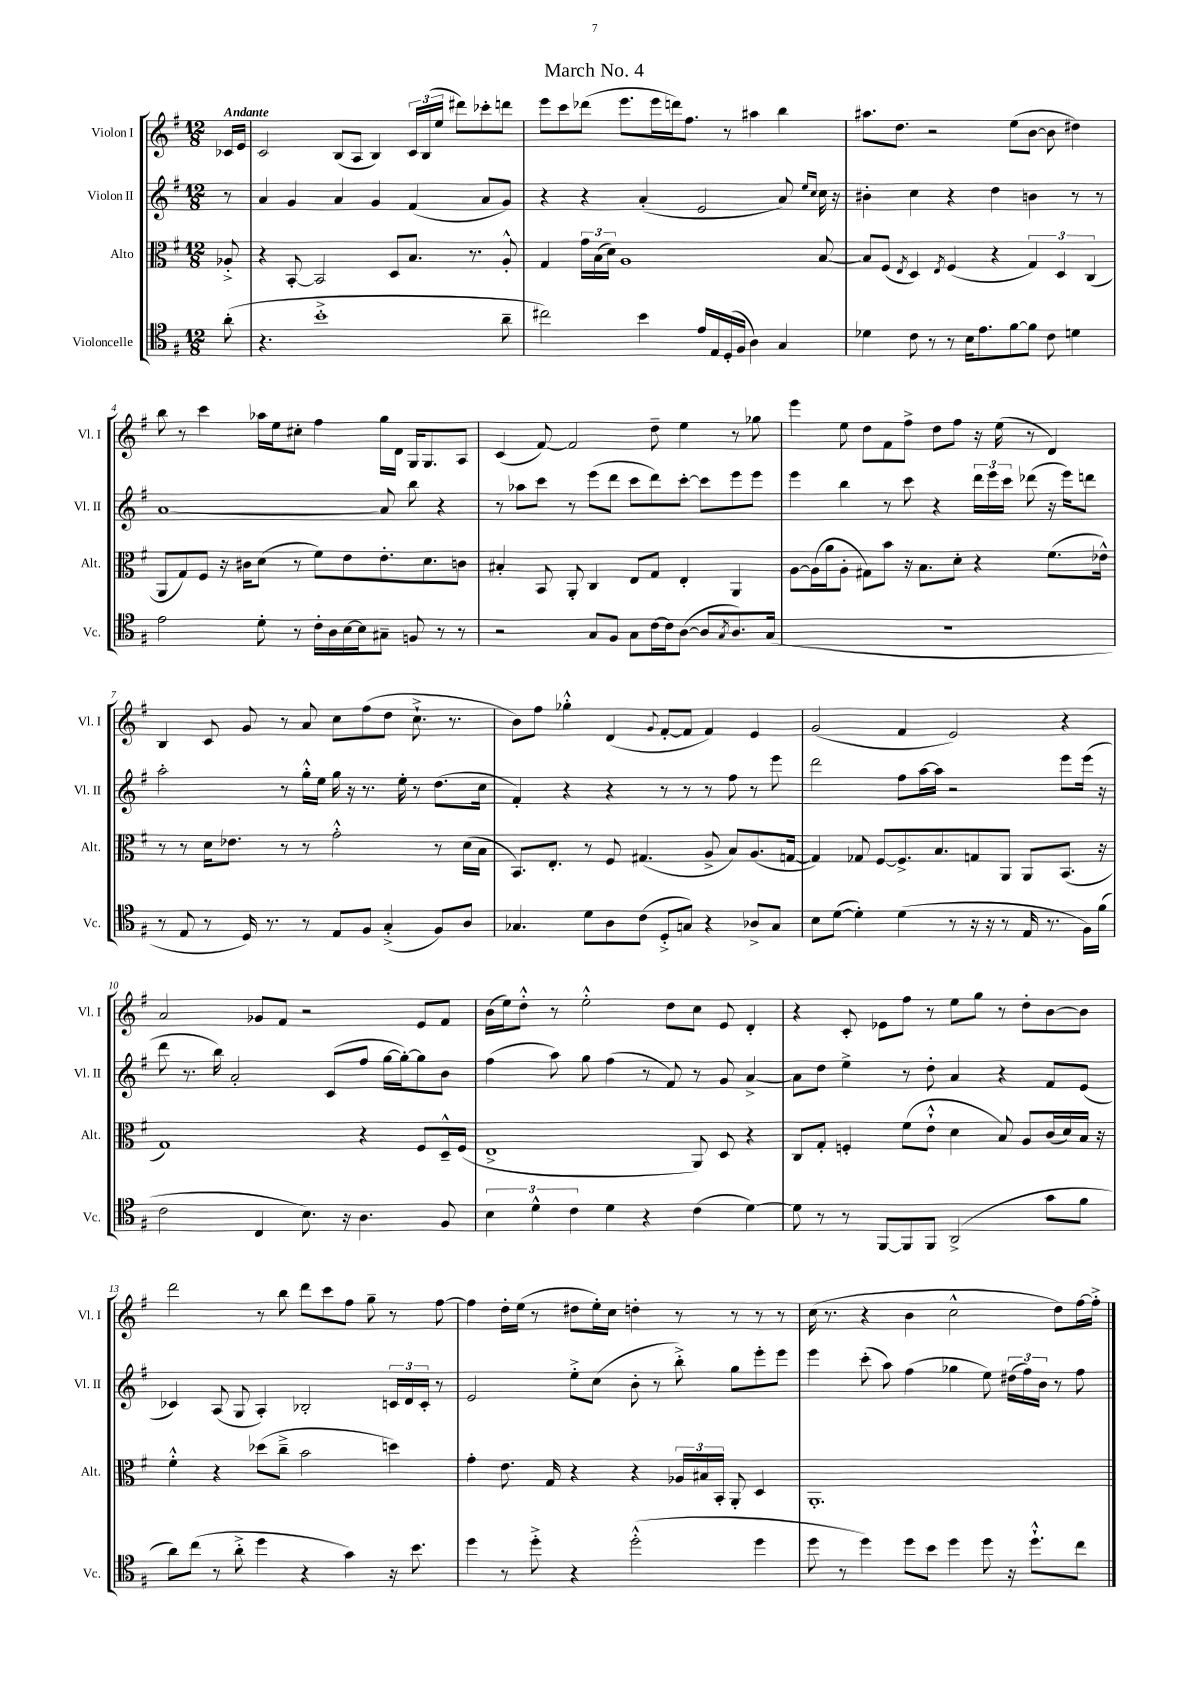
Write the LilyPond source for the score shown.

\header { title = "March No. 4" }
<<
\new StaffGroup <<
\new Staff = "s0" \with { instrumentName = "Violon I" shortInstrumentName = "Vl. I" } {
    \clef treble \key g \major \numericTimeSignature \time 12/8 \partial 8 \tempo "Andante"
    ces'16 e'16 |
    c'2 b8( a8 b4) \tuplet 3/2 { c'16 b16( e''16 } dis'''8) ces'''8-. d'''8 |
    e'''8 c'''8 des'''8( e'''8. e'''16 d'''16) fis''8. r8 ais''4 b''4 |
    ais''8. d''8. r2 e''8( b'8~ b'8 dis''4) |
    b''8 r8 c'''4 aes''16 e''16 cis''8-. fis''4 g''16 d'16 g16 g8. a8 |
    c'4( fis'8~) fis'2 d''8-- e''4 r8 ges''8 |
    e'''4 e''8 d''8 fis'8 fis''8-> d''8 fis''8 r16 e''16( r8 d'4) |
    b4 c'8 g'8 r8 a'8 c''8 fis''8( d''8 c''8.-!-> r8. |
    b'8) fis''8 ges''4-.-^ d'4( \appoggiatura { g'8 } fis'8~-. fis'8 fis'4) e'4 |
    g'2( fis'4 e'2) r4 |
    a'2 ges'8 fis'8 r2 e'8 fis'8 |
    b'16( e''16) d''8-.-^ r8 e''2-.-^ d''8 c''8 e'8 d'4-. |
    r4 c'8-. ees'8 fis''8 r8 e''8 g''8 r8 d''8-. b'8~ b'8 |
    d'''2 r8 b''8 d'''8 c'''8 fis''8 g''8-- r8 fis''8~ |
    fis''4 d''16-. e''16( r8 dis''8 e''16-.) c''16 d''4-. r8 r8 r8 r8 |
    c''16( r8. r4 b'4 c''2-^ d''8) fis''16~ fis''16-.-> \bar "|." |
}
\new Staff = "s1" \with { instrumentName = "Violon II" shortInstrumentName = "Vl. II" } {
    \clef treble \key g \major \numericTimeSignature \time 12/8 \partial 8
    r8 |
    a'4 g'4 a'4 g'4 fis'4( a'8 g'8) |
    r4 r4 a'4-.( e'2 a'8) \grace { e''16 c''16 } c''16 r16 |
    bis'4-. c''4 r4 d''4 b'4 r8 r8 |
    a'1~ a'8 b''8 r4 |
    r8 aes''8 c'''8 r8 e'''8( d'''8 c'''8 d'''8) c'''8~-. c'''8 e'''8 e'''8 |
    e'''4 b''4 r8 c'''8 r4 \tuplet 3/2 { d'''16 e'''16 c'''16 } des'''8( r16 e'''16) d'''8 |
    a''2-. r8 g''16-.-^ e''16 g''16 r16 r8. e''16-. r8 d''8.( c''16 |
    fis'4-.) r4 r4 r8 r8 r8 fis''8 r8 e'''8 |
    d'''2 fis''8 a''16~ a''16 r2 e'''8 e'''16( r16 |
    d'''8 r8. b''16) a'2-. c'8( fis''8 g''16~ g''16~-.) g''8 b'8 |
    fis''4( a''8) g''8 fis''4( r8 fis'8) r8 g'8 a'4~-> |
    a'8 d''8 e''4-> r8 d''8-. a'4 r4 fis'8 e'8( |
    ces'4) a8( g8 a4-.) bes2-. \tuplet 3/2 { c'16 d'16 c'16-. } r8 |
    e'2 e''8-.-> c''8( b'8-. r8 b''8-.->) g''8 e'''8-. e'''8 |
    e'''4 c'''8-.( a''8) fis''4( ges''4 e''8) \tuplet 3/2 { dis''16( fis''16) b'16 } r8 fis''8 \bar "|." |
}
\new Staff = "s2" \with { instrumentName = "Alto" shortInstrumentName = "Alt." } {
    \clef alto \key g \major \numericTimeSignature \time 12/8 \partial 8
    aes8-.-> |
    r4 b,8~-. b,2 d8 b8. r8. a8-.-^ |
    g4 \tuplet 3/2 { g'16 b16( d'16) } a1 b8~ |
    b8 fis8( \acciaccatura { e8 } d4) \acciaccatura { e8 } fis4( r4 \tuplet 3/2 { g4) d4 c4( } |
    a,8 g8) fis8 r16 cis'16 d'8( r8 fis'8) e'8 e'8.-. d'8. c'8 |
    bis4-. b,8 a,8-. c4 e8 g8 e4-. a,4 |
    a8~ a16( a'16 a8-. gis8) b'8 r16 b8. d'8-. r4 fis'8.( ees'16-^) |
    r8 r8 d'16 ees'8. r8 r8 g'2-.-^ r8 d'16( b16 |
    b,8.) e8.-. r8 fis8 gis4.( a8-> b8) a8.( g16~ |
    g4) ges8 fis8~ fis8.-> b8. g8 a,8 a,8 b,8.( r16 |
    g1) r4 fis8 d16---^ fis16( |
    e1-> a,8) d8 r4 |
    c8 g8-. f4-. fis'8( e'8-!-^ d'4 b8) a8 c'16( d'16) b16 r16 |
    fis'4-.-^ r4 des''8( c''8---> b'2 d''4) |
    g'4-. e'8. g16 r4 r4 \tuplet 3/2 { aes16 bis16 b,16-. } a,8-. d4 |
    a,1.-. \bar "|." |
}
\new Staff = "s3" \with { instrumentName = "Violoncelle" shortInstrumentName = "Vc." } {
    \clef tenor \key g \major \numericTimeSignature \time 12/8 \partial 8
    a'8-.( |
    r4. b'1-.-> a'8-- |
    cis''2) b'4 e'16 e16 d16-.( fis16 a4) g4 |
    des'4 c'8 r8 r8 b16 e'8. fis'8~ fis'8 c'8 d'4 |
    e'2 d'8-. r8 c'16-. a16 b16~ b16 gis8-- f8 r8 r8 |
    r2 g8 fis8 g8 c'16~ c'16 a8~( a8 \acciaccatura { g8 } a8.) g16( |
    R1. |
    r8 e8 r8 d16) r8. r8 e8 fis8 g4-.->( fis8) a8 |
    ges4. d'8 a8 c'8( d8-.-> g8) r4 aes8-> g8 |
    b8 d'8~( d'4-.) d'4( r8 r16 r16 r8 e16 r8. fis16) fis'16( |
    c'2 c4 b8.) r16 a4. fis8 |
    \tuplet 3/2 { b4 d'4-^ c'4 } d'4 r4 c'4( d'4~) |
    d'8 r8 r8 fis,8~ fis,8 fis,8 a,2->( g'8 fis'8 |
    a'8) c''8( r8 a'8-.-> d''4 r4 g'4) r16 b'8. |
    d''4 r8 d''8-.-> r4 d''2-.-^( d''4 |
    d''8 r8 d''4) d''8 b'8 d''4 d''8 r16 d''8.-!-^ c''8 \bar "|." |
}
>>
>>
